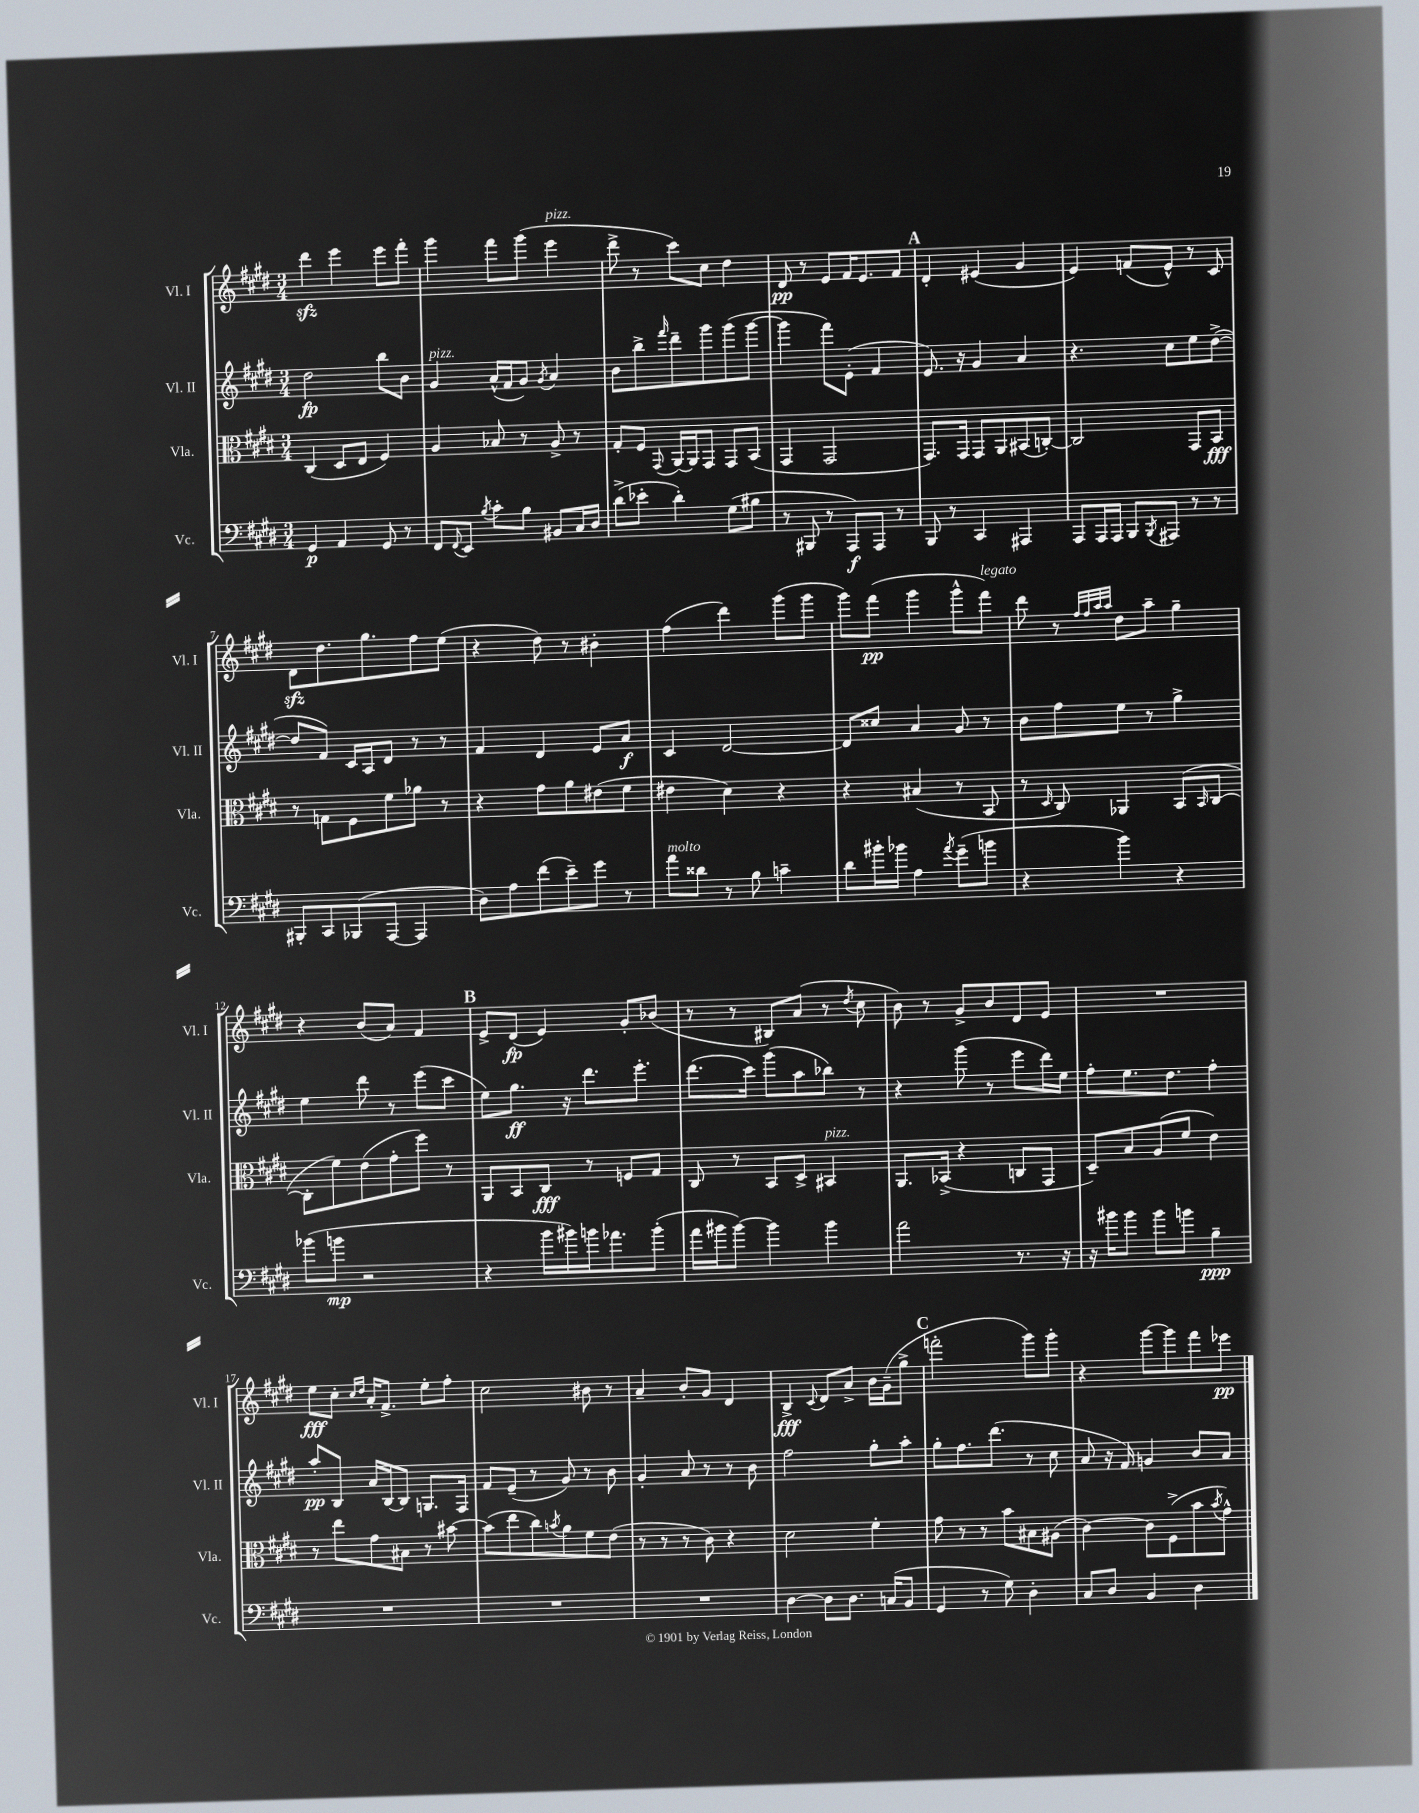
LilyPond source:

<<
\new StaffGroup <<
\new Staff = "s0" \with { instrumentName = "Vl. I" shortInstrumentName = "Vl. I" } {
    \clef treble \key e \major \numericTimeSignature \time 3/4
    dis'''4\sfz e'''4 e'''8 fis'''8-. |
    gis'''4 fis'''8 gis'''8( e'''4^\markup { \italic "pizz." } |
    dis'''8-> r8 cis'''8) cis''8 dis''4 |
    dis'8\pp r8 e'8 fis'16 e'8. fis'8 |
    \mark \markup { \bold "A" } dis'4-. eis'4( gis'4 |
    e'4) f'8( e'8-^) r8 cis'8 |
    dis'8\sfz dis''8. gis''8. fis''8 e''8( |
    r4 dis''8) r8 bis'4-. |
    fis''4( dis'''4) gis'''8( gis'''8 |
    gis'''8) fis'''8\pp( gis'''4 gis'''8-^ fis'''8^\markup { \italic "legato" }) |
    dis'''8 r8 \grace { fis''32 fis''32 a''32 a''32 } dis''8 a''8-- gis''4-- |
    r4 b'8( a'8) fis'4 |
    \mark \markup { \bold "B" } e'8-> dis'8\fp( e'4) gis'8-. bes'8( |
    r8 r8 bis8) a'8( r8 \acciaccatura { dis''8 } cis''8 |
    b'8) r8 gis'8-> b'8 dis'8 e'8 |
    R2. |
    e''8\fff cis''8-. \grace { cis''16 dis''16 } a'16-. fis'8.-> e''8-. fis''8-. |
    cis''2 bis'8 r8 |
    a'4-- b'8-. gis'8 dis'4 |
    b4->\fff \appoggiatura { cis'8 } dis'8 a'8-> b'16 gis'16--( gis''8-> |
    \mark \markup { \bold "C" } f'''2-. gis'''8) gis'''8-. |
    r4 gis'''8~ gis'''8 fis'''8 ees'''8\pp \bar "|." |
}
\new Staff = "s1" \with { instrumentName = "Vl. II" shortInstrumentName = "Vl. II" } {
    \clef treble \key e \major \numericTimeSignature \time 3/4
    dis''2\fp b''8 b'8 |
    gis'4^\markup { \italic "pizz." } a'16-^( fis'16 gis'8) \acciaccatura { gis'8 } a'4 |
    b'8 b''8-> \grace { fis'''16 } dis'''8-- gis'''8 gis'''8( gis'''8~ |
    gis'''4 fis'''8) e'8-.( fis'4 |
    \mark \markup { \bold "A" } e'8.) r16 gis'4 a'4 |
    r4. cis''8 e''8 dis''8~->( |
    dis''8 fis'8) cis'16 a16 dis'8 r8 r8 |
    fis'4 dis'4 e'8 a'8\f |
    cis'4 dis'2~ |
    dis'8 cisis''8 a'4 gis'8 r8 |
    b'8 fis''8 e''8 r8 gis''4-> |
    e''4 dis'''8 r8 e'''8( cis'''8 |
    \mark \markup { \bold "B" } e''8) gis''8.\ff r16 dis'''8. e'''8.-. |
    dis'''8.( cis'''16) gis'''8( a''8 bes''8) r8 |
    r4 gis'''8( r8 e'''8 dis'''16) e''16 |
    fis''8-. e''8. dis''8. fis''4-. |
    a''8-.\pp b8 a'16 b16~ b8 g8. fis16 |
    fis'8 e'8--( r8 gis'8) r8 b'8 |
    gis'4-. a'8 r8 r8 b'8 |
    fis''2 gis''8-. a''8-. |
    \mark \markup { \bold "C" } gis''8-. fis''8. dis'''8.( r8 cis''8 |
    a'8 r16 fis'16) g'4 b'8 a'8 \bar "|." |
}
\new Staff = "s2" \with { instrumentName = "Vla." shortInstrumentName = "Vla." } {
    \clef alto \key e \major \numericTimeSignature \time 3/4
    cis4( dis8 e8 fis4) |
    a4 bes8 r8 a8-> r8 |
    gis8-. fis8 \appoggiatura { gis,8 } a,16~ a,16 gis,8 gis,8 b,8( |
    gis,4 gis,2 |
    \mark \markup { \bold "A" } gis,8.) gis,16 gis,8 a,8 bis,8( c8~-.) |
    c2 gis,8 b,8\fff |
    r8 g8 fis8 fis'8 aes'8 r8 |
    r4 gis'8 a'8 eis'8( fis'8 |
    eis'4 dis'4) r4 |
    r4 bis4( r8 b,8 |
    r8 \grace { dis16 } cis8) aes,4 b,8( \grace { b,16 } cis8~ |
    cis8-. fis'8) e'8( gis'8-. fis''8) r8 |
    \mark \markup { \bold "B" } a,8 b,8 cis8\fff r8 f8 gis8 |
    cis8 r8 b,8 dis8-> bis,4^\markup { \italic "pizz." } |
    a,8. bes,16->( r4 c8 gis,8 |
    dis8--) b8 a8( fis'8 e'4) |
    r8 e''8 gis'8 bis8 r8 bis'8~ |
    bis'8( e''8 cis''8) \acciaccatura { b'8 } a'8 fis'8 e'8( |
    r8 r8 r8 cis'8) r4 |
    dis'2 fis'4-. |
    \mark \markup { \bold "C" } gis'8 r8 r8 b'8 bis8 ais8( |
    cis'4~) cis'8 fis8->( b'8 \acciaccatura { b'8 } gis'8-^) \bar "|." |
}
\new Staff = "s3" \with { instrumentName = "Vc." shortInstrumentName = "Vc." } {
    \clef bass \key e \major \numericTimeSignature \time 3/4
    gis,4\p a,4 gis,8 r8 |
    fis,8 \appoggiatura { fis,8 } e,8 \acciaccatura { b8 } cis'8-. b8 bis,8 cis16 dis16 |
    dis'8->( ees'8-. dis'4-.) gis8( bis8 |
    r8 bis,,8 r8 a,,8\f) a,,8 r8 |
    \mark \markup { \bold "A" } b,,8 r8 cis,4 ais,,4 |
    a,,8 a,,16 a,,16 b,,8 \acciaccatura { b,,8 } ais,,8 r8 r8 |
    bis,,8-. cis,8 bes,,8( a,,8~ a,,4 |
    dis8) a8 fis'8( e'8--) gis'8 r8 |
    a'8^\markup { \italic "molto" } disis'8 r8 b8 c'4-- |
    dis'8 bis'16-. bes'16 a4 \acciaccatura { a'8 } gis'8--( b'8 |
    r4 b'4) r4 |
    bes'8( b'8\mp r2 |
    \mark \markup { \bold "B" } r4 b'16 bis'16) b'16 aes'8. b'8-.( |
    a'16 bis'16 bis'8~) bis'4 bis'4 |
    a'2 r8. r16 |
    r16 bis'16 bis'8 bis'8 b'8 b4--\ppp |
    R2. |
    R2. |
    R2. |
    dis4~ dis8 dis8. c16( b,8 |
    \mark \markup { \bold "C" } gis,4 r8 gis8) dis4-. |
    cis8 dis8 b,4 dis4 \bar "|." |
}
>>
>>
